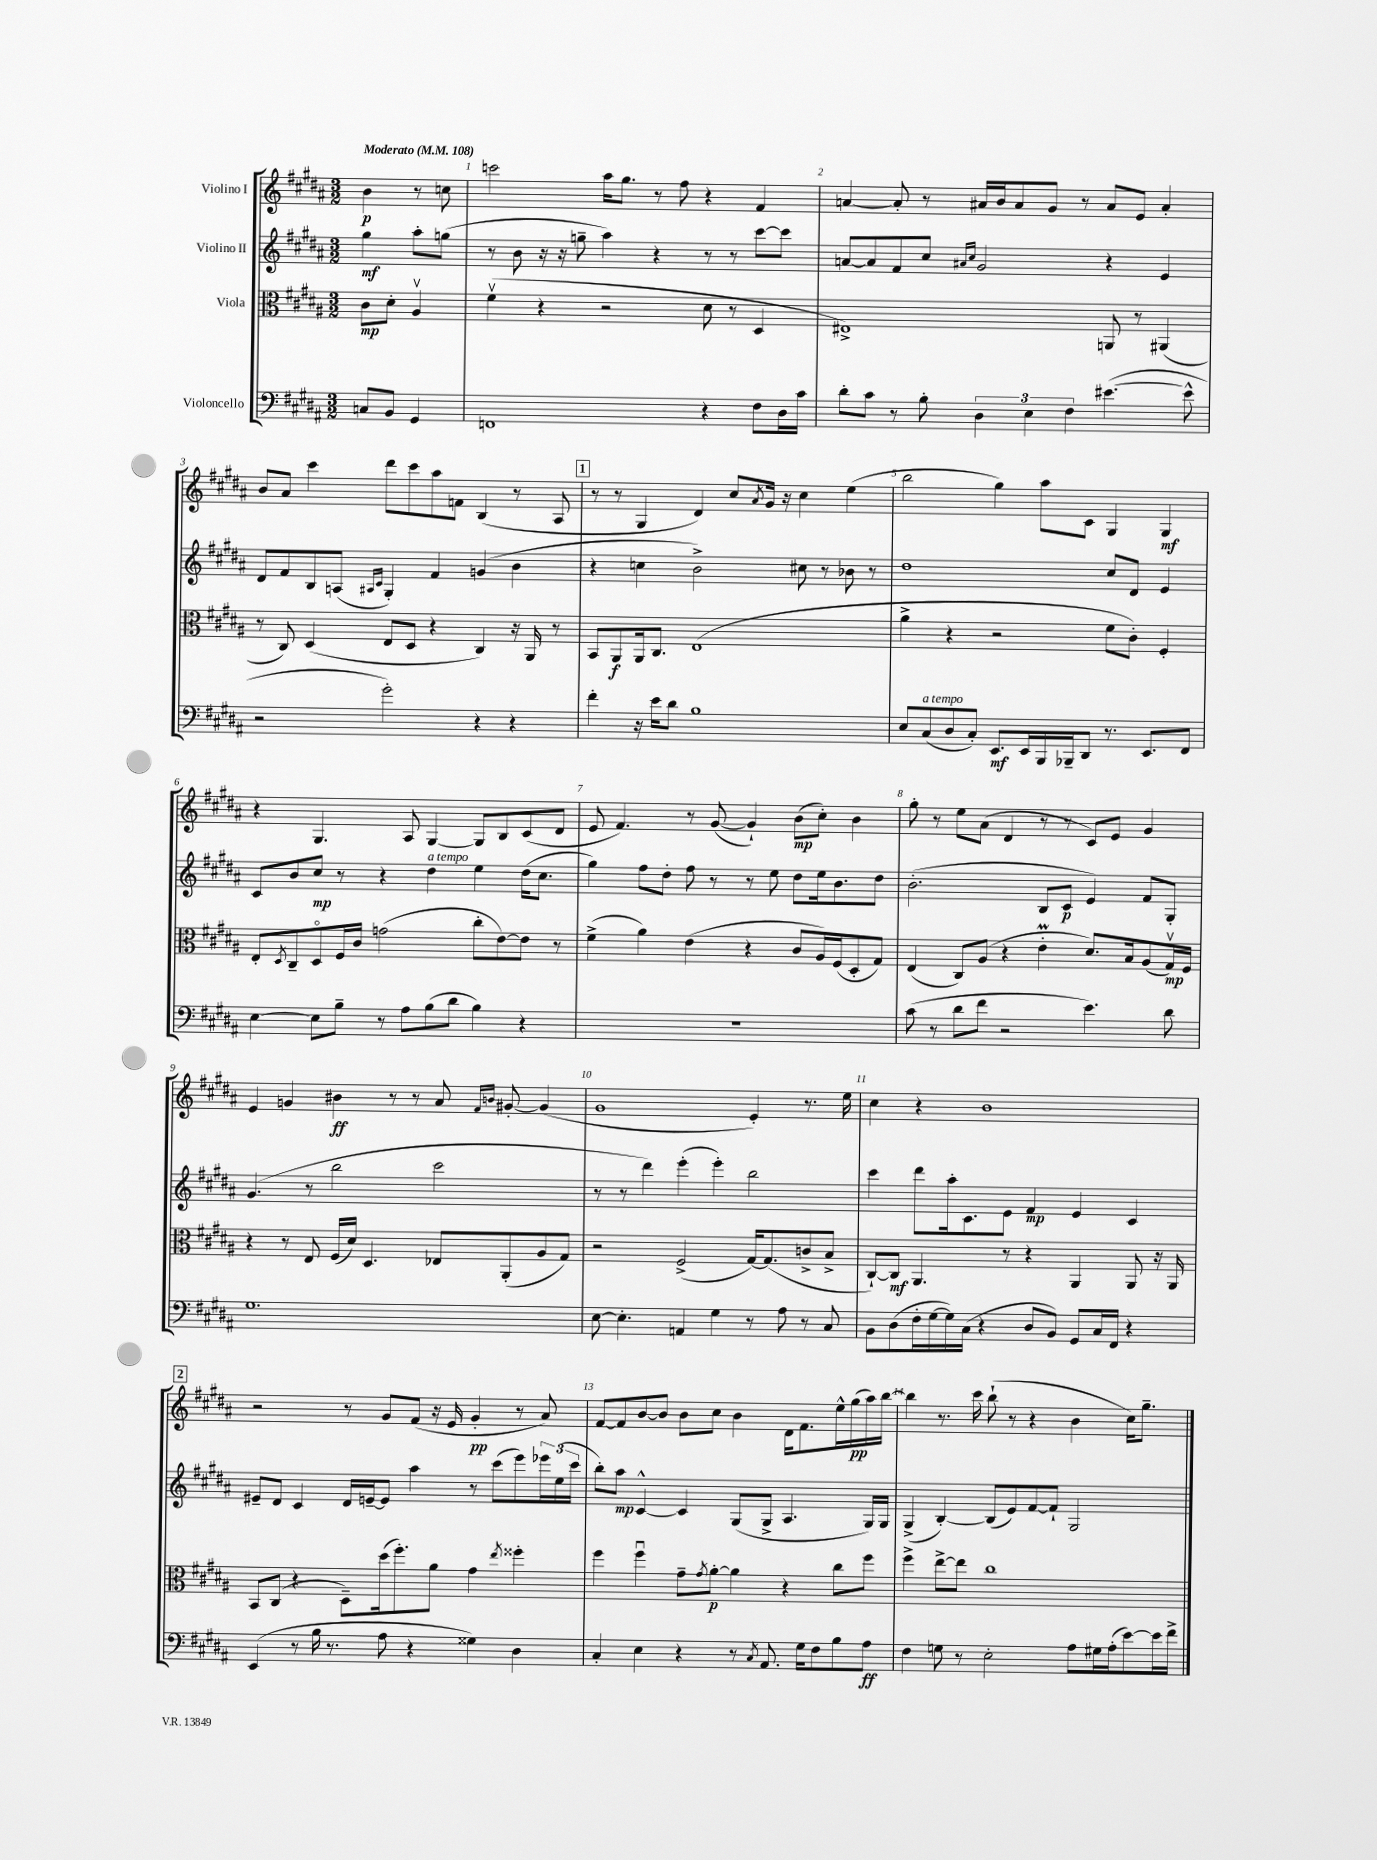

**kern	**kern	**kern	**kern
*staff4	*staff3	*staff2	*staff1
*clefF4	*clefC3	*clefG2	*clefG2
*k[f#c#g#d#a#]	*k[f#c#g#d#a#]	*k[f#c#g#d#a#]	*k[f#c#g#d#a#]
*M3/2	*M3/2	*M3/2	*M3/2
*MM108	*MM108	*MM108	*MM108
8C/L	8c#\L	4gg#\	4b\
8BB/J	8d#'\J	.	.
4GG#/	4A#v/	8aa#'\L	8r
.	.	(8gg\J	8cc\
=	=	=	=
1FF	(4f#v\	8r	2ccc\
.	.	8b\	.
.	4r	16r	.
.	.	16r	.
.	.	8gg~\	.
.	2r	4aa#\)	16aa#\LK
.	.	.	8.gg#\J
.	.	4r	8r
.	.	.	8ff#\
4r	8d#\	8r	4r
.	8r	8r	.
8F#\L	4D#/	[8ccc#\L	4f#/
16D#\L	.	8ccc#\]J	.
16c#\JJ	.	.	.
=	=	=	=
8d#'\L	1E#^)	[8a/L	[4a/
8c#\J	.	8a/]	.
8r	.	8f#/	8a'/]
8B'\	.	8cc#/J	8r
.	.	16qqa#/LL	.
.	.	16qqcc#/JJ	.
6D#\	.	2g#/	16a#/LL
.	.	.	16b/J
.	.	.	8a#/
6E\	.	.	.
.	.	.	8g#/J
6F#\	.	.	.
.	.	.	8r
([4.e#\	8AA/	4r	8a#/L
.	8r	.	8e/J
.	(4AA#/	4e/	4a#'/
8e#^^\]	.	.	.
=	=	=	=
2r	8r	8d#/L	8b/L
.	8C#/)	8f#/	8a#/J
.	(4D#/	8B/	4ccc#\
.	.	(8A/J	.
.	.	16qqA#/LL	.
.	.	16qqc#/JJ	.
2g#'\)	8E/L	4G#'/)	8ddd#\L
.	8D#/J	.	8ccc#\
.	4r	4f#/	8aa#\
.	.	.	8f\J
4r	4C#/)	(4g/	(4B/
4r	16r	4b\	8r
.	16AA#/	.	.
.	8r	.	8A#/
=	=	=	=
4f#'\	8BB/L	4r	8r
.	8AA#/	.	8r
16r	16AA#/k	4cc\	4G#/
16e\LK	8.C#/J	.	.
8d#\J	.	.	.
1B	(1E	2b^\)	4d#/)
.	.	.	8cc#/L
.	.	.	8qa#/
.	.	.	16g#/Jk
.	.	.	16r
.	.	8cc#\	4cc#\
.	.	8r	.
.	.	8b-\	(4ee\
.	.	8r	.
=	=	=	=
8E/L	4a#^\	1dd#	2bb\
(8C#/	.	.	.
8D#/	4r	.	.
8C#'/J)	.	.	.
8.EE/L	2r	.	4gg#\)
16EE/L	.	.	.
16BBB/	.	.	8aa#\L
16BBB-~/J	.	.	.
8DD#/J	.	.	8c#\J
8.r	8f#\L	8cc#/L	4G#/
.	8c#'\J)	8d#/J	.
8.EE/L	.	.	.
.	4F#'/	4e/	4G#/
8FF#/J	.	.	.
=	=	=	=
[4E\	8E'/L	8c#/L	4r
.	8qD#/	.	.
.	8C#~/	8b/	.
8E\]L	8D#o/	8cc#/J	4.G#/
8B~\J	16F#/L	8r	.
.	16c#/JJ	.	.
8r	(2g\	4r	.
8A#\L	.	.	8A#/
(8B\	.	4dd#\	[4G#/
8d#\J	.	.	.
4B\)	8cc#'\L	4ee\	8G#/]L
.	[8e\)	.	8B/
4r	8e\]J	(16dd#\LK	(8c#/
.	.	8.cc#\J	.
.	8r	.	8d#/J
=	=	=	=
1.r	(4f#^\	4gg#\)	8e/
.	.	.	4.f#/)
.	4a#\)	8ff#\L	.
.	.	8dd#'\J	.
.	(4e\	8ff#\	8r
.	.	8r	([8g#/
.	4r	8r	4g#`/])
.	.	8ee\	.
.	8c#/L	8dd#\L	(8b\L
.	16A#/L)	16ee\k	8cc#'\J)
.	(16F#/J	8.b\	.
.	8D#'/	.	4b\
.	8G#/J)	8dd#\J	.
=	=	=	=
(8c#\	(4E/	(2.b'\	8gg#'\
8r	.	.	8r
8d#\L	8C#/L)	.	8ee\L
8f#\J	(8A#/J	.	(8a#\J
2r	4r	.	4d#/
.	4e'\	8B/L	8r
.	.	8c#/J	8r
4.e\)	8.d#/L)	4e/)	8c#/L)
.	.	.	8e/J
.	16B/k	.	.
.	(8A#/	8f#/L	4g#/
8d#\	16G#v/L)	8G#'/J	.
.	16F#/JJ	.	.
=	=	=	=
1.G#	4r	(4.g#/	4e/
.	8r	.	4g/
.	8E/	8r	.
.	(16F#/LL	2bb\	4b#\
.	16d#/JJ)	.	.
.	4.D#/	.	.
.	.	.	8r
.	.	.	8r
.	8E-/L	2ccc#\	8a#/
.	.	.	16qqf#/LL
.	.	.	16qqb/JJ
.	(8AA#'/	.	[8g#'/
.	8A#/	.	(4g#/]
.	8G#/J)	.	.
=	=	=	=
[8E\	2r	8r	1g#
4.E'\]	.	8r	.
.	.	4ddd#\)	.
4AA/	(2F#^/	(4eee'\	.
4G#\	.	4eee'\)	.
8r	[16G#/LK)	2bb\	4e'/)
.	(8.G#/]	.	.
8A#\	.	.	.
8r	8c^/	.	8.r
8C#/	8B^/J	.	.
.	.	.	16ee\
=	=	=	=
8BB\L	[8C#`/L)	4ccc#\	4cc#\
(8D#\	8C#/]J	.	.
16F#'\L	4.AA#/	8ddd#\L	4r
[16G#\	.	.	.
16G#\])	.	16aa#'\k	.
(16C#\JJ	.	8.c#\	.
4r	.	.	1b
.	8r	8e\J	.
8D#/L	4r	4f#/	.
8BB/J)	.	.	.
8GG#/L	4AA#/	4e/	.
16C#/L	.	.	.
16FF#/JJ	.	.	.
4r	8AA#/	4c#/	.
.	16r	.	.
.	16AA#/	.	.
=	=	=	=
(4EE/	8BB/L	8e#~/L	2r
.	(8C#/J	8d#/J	.
8r	4r	4c#/	.
16B\	.	.	.
8.r	.	.	.
.	8D#~\L)	16d#/LL	8r
.	.	[16e~/J	.
8A#\	(16dd#\k	8e/]J	8g#/L
.	8.ff#'\)	.	.
4r	.	4aa#\	(8f#/J
.	8a#\J	.	16r
.	.	.	16e/
4G##\)	4g#\	8r	4g#'/
.	.	(8ccc#\L	.
.	8qee/	.	.
4D#\	4ff##'\	8eee\)	8r
.	.	24eee-\L	8a#/)
.	.	(24ee\	.
.	.	24ccc#\JJ	.
=	=	=	=
4C#'/	4ff#\	8bb'\L)	[8f#/L
.	.	8aa#\J	8f#/]
4E\	4ff#u\	[4c#^^/	[8b/
.	.	.	8b/]J
4r	8g#~\L	4c#/]	8b\L
.	8qg#/	.	.
.	[8a#'\J	.	8cc#\J
8r	4a#\]	(8G#/L	4b\
8qC#/	.	.	.
8.AA#/	.	8G#^/J	.
.	4r	4.A#/	16d#\LK
16G#\LK	.	.	8.f#\
8F#\	.	.	.
8B\	8cc#\L	.	16ee^^\L
.	.	.	(16gg#\
8A#\J	8ff#\J	16G#/LL)	16aa#\)
.	.	16G#/JJ	[16bb\JJ
=	=	=	=
4F#\	4ff#^\	(4G#^/	4bb\]
8G\	[8ee^\L	[4B'/)	8.r
8r	8ee\]J	.	.
.	.	.	16ccc#\
2E'\	1cc#	(8B/]L	(8bb`\
.	.	8e/)	8r
.	.	[8f#/	4r
.	.	8f#`/]J	.
8A#\L	.	2G#/	4b\
16G#\L	.	.	.
(16A#'\J	.	.	.
[8e\)	.	.	16cc#\LK)
.	.	.	8.gg#~\J
16e\]L	.	.	.
16f#^\JJ	.	.	.
==	==	==	==
*-	*-	*-	*-
